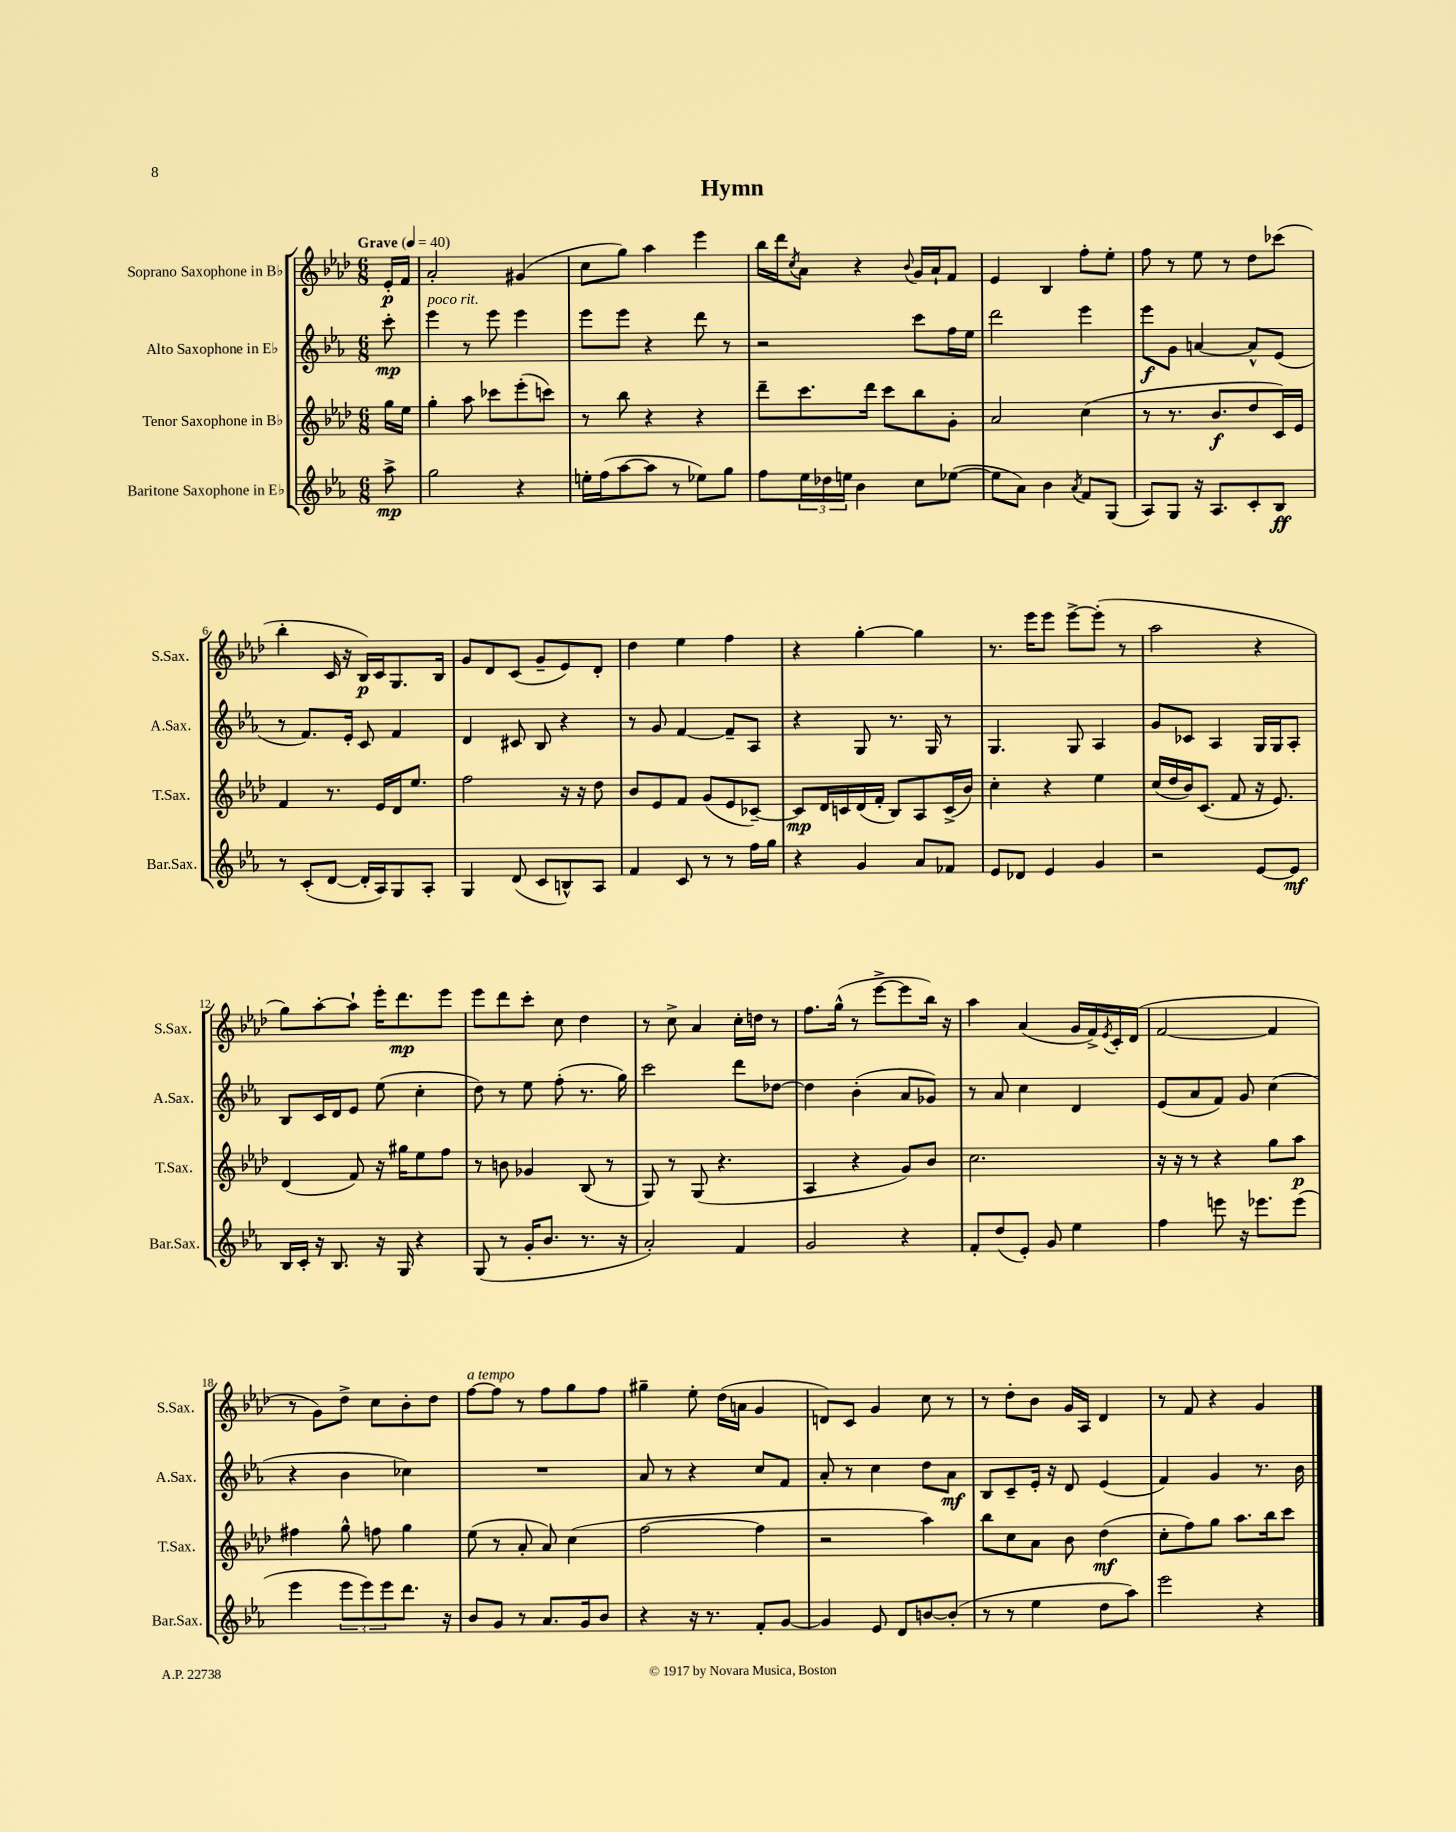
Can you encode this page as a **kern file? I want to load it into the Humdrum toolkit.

**kern	**kern	**kern	**kern
*staff4	*staff3	*staff2	*staff1
*clefG2	*clefG2	*clefG2	*clefG2
*k[b-e-a-]	*k[b-e-a-d-]	*k[b-e-a-]	*k[b-e-a-d-]
*M6/8	*M6/8	*M6/8	*M6/8
*MM40	*MM40	*MM40	*MM40
8aa-^\	16gg\LL	8ccc'\	16e-'/LL
.	16ee-\JJ	.	16f/JJ
=	=	=	=
2gg\	4gg'\	4eee-\	2a-'/
.	8aa-\	8r	.
.	8ccc-\L	8eee-\	.
4r	(8eee-'\	4eee-\	(4g#/
.	8ccc\J)	.	.
=	=	=	=
16ee'\LL	8r	8eee-\L	8cc\L
(16ff\J	.	.	.
[8aa-\	8bb-\	8eee-\J	8gg\J)
8aa-\]J	4r	4r	4aa-\
8r	.	.	.
8ee-\L)	4r	8ddd\	4eee-\
8gg\J	.	8r	.
=	=	=	=
8ff\L	8ddd-~\L	2r	16bb-\LL
.	.	.	16ddd-\J
.	.	.	8qcc/
24ee-\L	8.ccc\	.	8a-\J
24dd-\	.	.	.
24ee\JJ	.	.	.
4b-\	.	.	4r
.	16ddd-\Jk	.	.
.	8ccc\L	.	.
.	.	.	8qqb-/
8cc\L	8bb-\	8ccc\L	16g/LL
.	.	.	16a-`/J
([8ee-\J	8g'\J	16ff\L	8f/J
.	.	16ee-\JJ	.
=	=	=	=
8ee-\]L	2a-/	2ddd\	4e-/
8a-\J)	.	.	.
4b-\	.	.	4B-/
8qa-/	.	.	.
8f/L	(4cc\	4eee-\	8ff'\L
(8G/J	.	.	8ee-'\J
=	=	=	=
8A-/L)	8r	8eee-\L	8ff\
8G/J	8.r	8g\J	8r
16r	.	[4a/	8ee-\
8.A-/L	8.b-/L	.	.
.	.	.	8r
8c'/	8dd-/	8a^^/]L	8dd-\L
8B-/J	16c/L)	(8e-/J	(8ccc-\J
.	16e-/JJ	.	.
=	=	=	=
8r	4f/	8r	4bb-'\
(8c'/L	.	8.f/L)	.
[8d/J	8.r	.	16c/
.	.	16e-'/Jk	16r
16d'/]LL	.	8c/	16B-/LL)
16A-/J)	16e-/LL	.	16c/J
8G/	16d-/J	4f/	8.G/
.	8.ee-/J	.	.
8A-'/J	.	.	.
.	.	.	16B-/Jk
=	=	=	=
4G/	2ff\	4d/	8g/L
.	.	.	8d-/
(8d/	.	8c#/	(8c/J
8c/L	.	8B-/	8g~/L
8B^^/)	16r	4r	8e-/)
.	16r	.	.
8A-/J	8dd-\	.	8d-'/J
=	=	=	=
4f/	8b-/L	8r	4dd-\
.	8e-/	8g/	.
8c/	8f/J	[4f/	4ee-\
8r	(8g/L	.	.
8r	8e-/	8f~/]L	4ff\
16ff\LL	[8c-~/J)	8A-/J	.
16gg\JJ	.	.	.
=	=	=	=
4r	8c-/]L	4r	4r
.	16d-/L	.	.
.	16c/	.	.
4g/	(16d-/	8G/	[4gg'\
.	16f'/JJ	.	.
.	8B-/L)	8.r	.
8a-/L	8A-/	.	4gg\]
.	.	16G/	.
8f-/J	(16c^/L	8r	.
.	16b-/JJ)	.	.
=	=	=	=
8e-/L	4cc'\	4.G/	8.r
8d-/J	.	.	.
.	.	.	16eee-\LK
4e-/	4r	.	8eee-\J
.	.	8G/	[8eee-^\L
4g/	4ee-\	4A-/	(8eee-'\]J
.	.	.	8r
=	=	=	=
2r	(16cc/LL	8g/L	2aa-\
.	16dd-/	.	.
.	16b-/J)	8c-/J	.
.	(8.c/J	.	.
.	.	4A-/	.
.	8f/	.	.
[8e-/L	16r	16G/LL	4r
.	8.e-/)	16G/J	.
8e-/]J	.	8A-'/J	.
=	=	=	=
16B-/LL	(4d-/	8B-/L	8gg\L)
16c'/JJ	.	.	.
16r	.	16c/L	[8aa-'\
8.B-/	.	16d/J	.
.	8f/)	8e-/J	8aa-`\]J
16r	16r	(8ee-\	16eee-'\LK
16G/	16gg#\LK	.	8.ddd-\
4r	8ee-\	4cc'\	.
.	8ff\J	.	8eee-\J
=	=	=	=
(8G/	8r	8dd\)	8eee-\L
8r	8b\	8r	8ddd-\
16g'/LK	4g-/	8ee-\	8ccc'\J
8.b-/J	.	.	.
.	.	(8ff'\	8cc\
8.r	(8B-/	8.r	4dd-\
.	8r	.	.
16r	.	16gg\)	.
=	=	=	=
2a-'/)	8G/)	2ccc\	8r
.	8r	.	8cc^\
.	(8G/	.	4a-/
.	4.r	.	.
4f/	.	8ddd\L	16cc'\LL
.	.	.	16dd\JJ
.	.	[8dd-\J	8r
=	=	=	=
2g/	4A-/	4dd-\]	8.ff\L
.	.	.	(16gg^^\Jk
.	4r	(4b-'\	8r
.	.	.	[8eee-^\L
4r	8g/L)	8a-/L	8eee-\]
.	8b-/J	8g-/J)	16bb-\Jk)
.	.	.	16r
=	=	=	=
8f'/L	2.cc\	8r	4aa-\
(8dd/	.	8a-/	.
8e-'/J)	.	4cc\	(4a-/
8g/	.	.	.
4ee-\	.	4d/	16g/LL
.	.	.	16f^/)
.	.	.	8qe-/
.	.	.	16c'/
.	.	.	(16d-/JJ
=	=	=	=
4ff\	16r	(8e-/L	[2f/
.	16r	.	.
.	8r	8a-/	.
8eee\	4r	8f/J)	.
16r	.	8g/	.
8.eee-\L	.	.	.
.	8gg\L	(4cc\	4f/]
(8eee-\J	8aa-\J	.	.
=	=	=	=
4eee-\	4ff#\	4r	8r
.	.	.	8g\L)
12eee-\L	8gg^^\	4b-\	8dd-^\J
12eee-\)	.	.	.
.	8ff\	.	8cc\L
12eee-\	.	.	.
8.ddd\J	4gg\	4cc-\)	8b-'\
.	.	.	8dd-\J
16r	.	.	.
=	=	=	=
8b-/L	(8ee-\	2.r	[8ff\L
8g/J	8r	.	8ff\]J
8r	8a-'/	.	8r
8.a-/L	8a-/)	.	8ff\L
.	(4cc\	.	8gg\
16g/k	.	.	.
8b-/J	.	.	8ff\J
=	=	=	=
4r	[2ff\	8a-/	4gg#~\
.	.	8r	.
16r	.	4r	8ee-'\
8.r	.	.	.
.	.	.	(16dd-\LL
.	.	.	16a\JJ
8f'/L	4ff\]	8cc/L	4g/
[8g/J	.	8f/J	.
=	=	=	=
4g/]	2r	8a-'/	8d/L)
.	.	8r	8c/J
8e-/	.	4cc\	4g/
8d/L	.	.	.
[8b/	4aa-\)	8dd\L	8cc\
(8b'/]J	.	8a-\J	8r
=	=	=	=
8r	8bb-\L	8B-/L	8r
8r	8cc\	8c~/	8dd-'\L
4ee-\	8a-\J	16e-'/Jk	8b-\J
.	.	16r	.
.	8b-\	8d/	16g/LL
.	.	.	16A-/JJ
8dd\L	(4dd-\	(4e-/	4d-/
8aa-\J)	.	.	.
=	=	=	=
2eee-\	8cc'\L	4f/)	8r
.	8ff\)	.	8f/
.	8gg\J	4g/	4r
.	8.aa-\L	.	.
4r	.	8.r	4g/
.	16bb-\k	.	.
.	8ccc\J	.	.
.	.	16b-\	.
==	==	==	==
*-	*-	*-	*-
